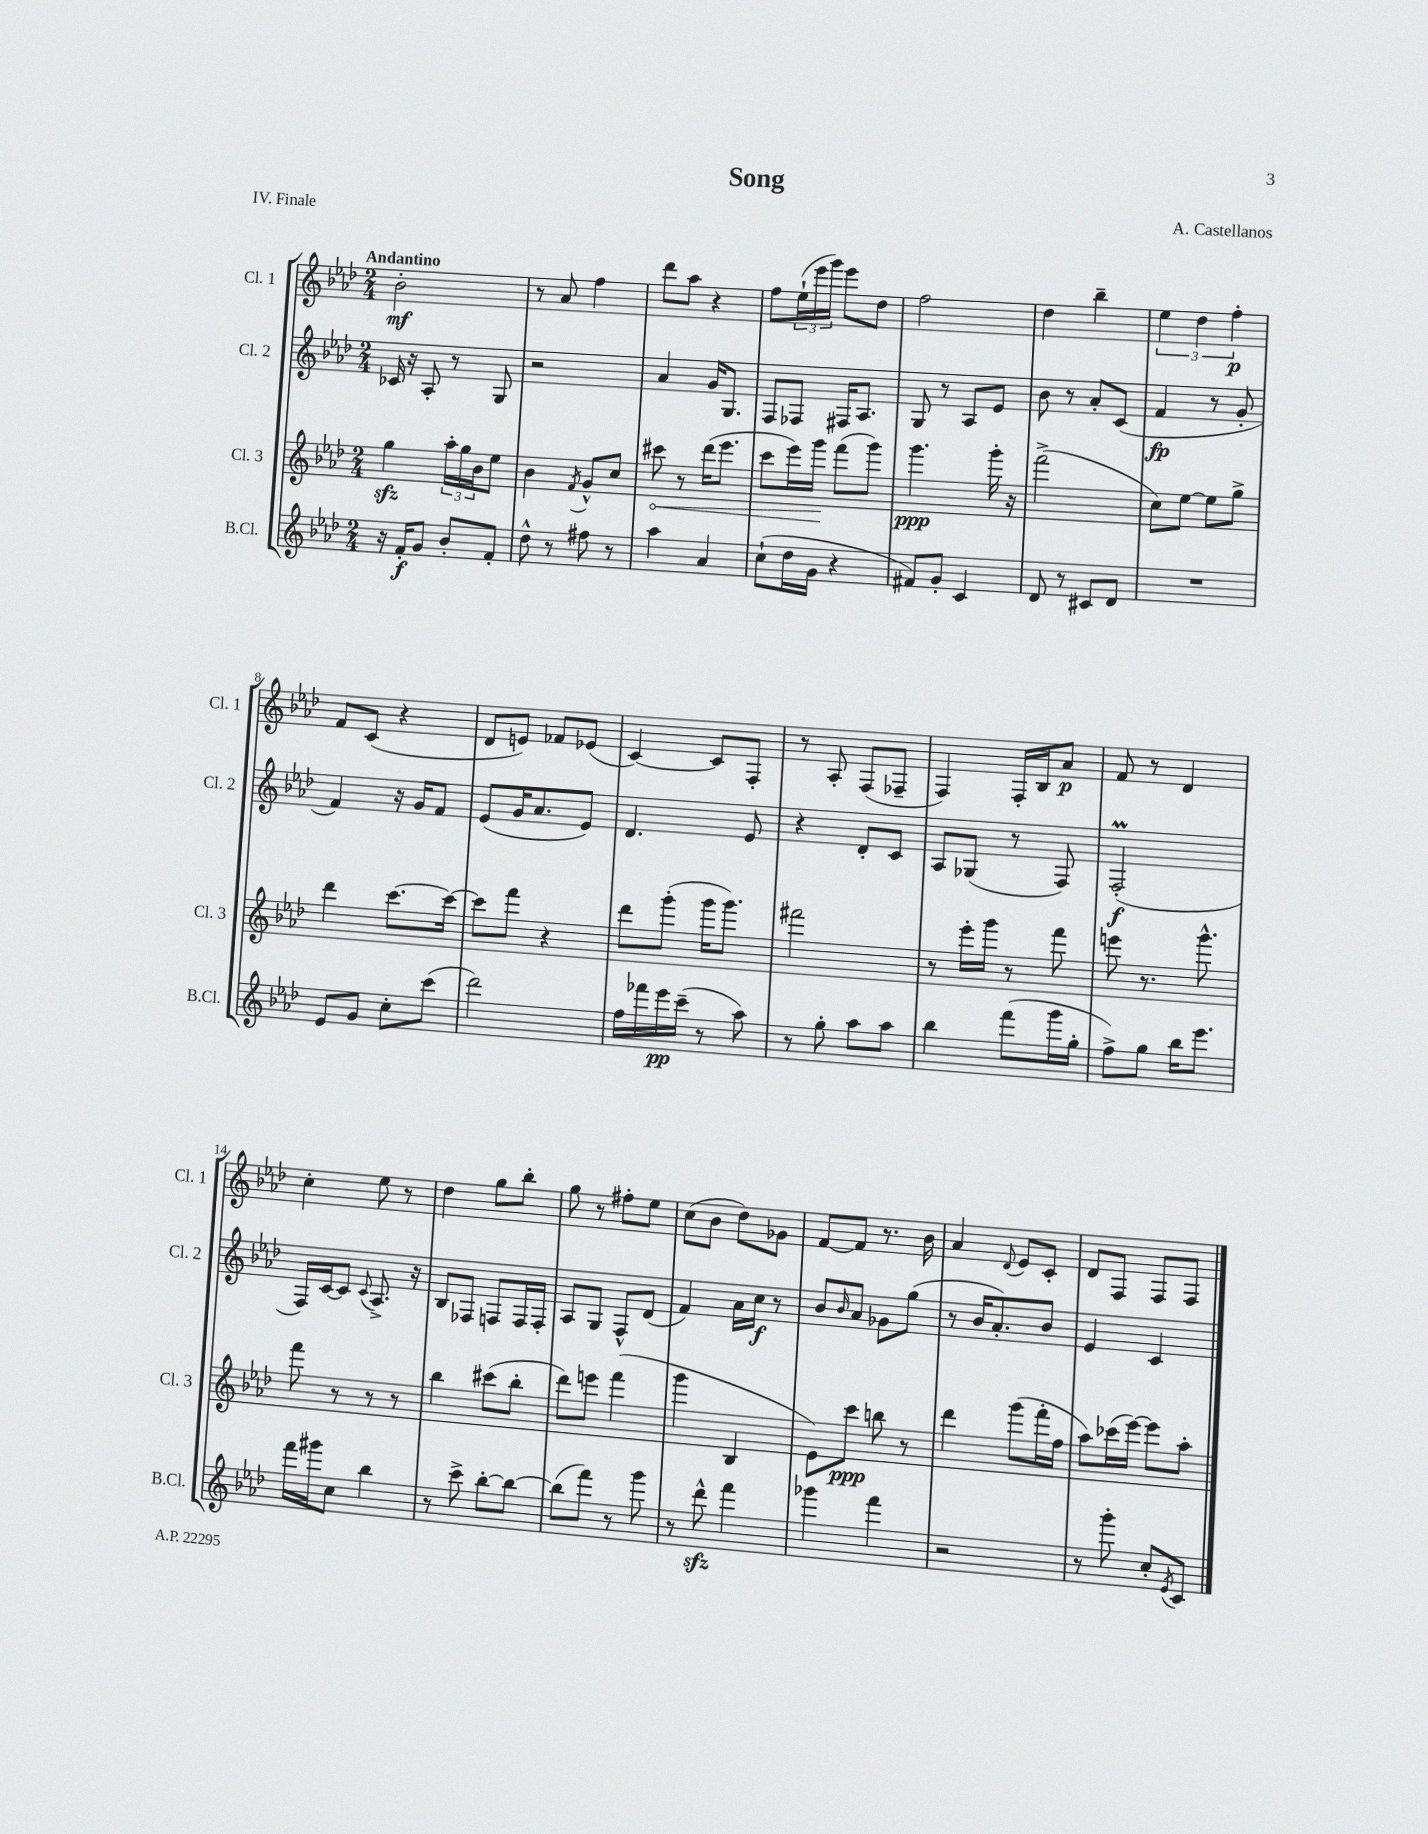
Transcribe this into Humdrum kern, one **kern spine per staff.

**kern	**dynam	**kern	**dynam	**kern	**dynam	**kern	**dynam
*part4	*part4	*part3	*part3	*part2	*part2	*part1	*part1
*staff4	*staff4	*staff3	*staff3	*staff2	*staff2	*staff1	*staff1
*I"B.Cl.	*	*I"Cl. 3	*	*I"Cl. 2	*	*I"Cl. 1	*
*I'B.Cl.	*	*I'Cl. 3	*	*I'Cl. 2	*	*I'Cl. 1	*
*clefG2	*	*clefG2	*	*clefG2	*	*clefG2	*
*k[b-e-a-d-]	*	*k[b-e-a-d-]	*	*k[b-e-a-d-]	*	*k[b-e-a-d-]	*
*M2/4	*	*M2/4	*	*M2/4	*	*M2/4	*
=1	=1	=1	=1	=1	=1	=1	=1
!	!	!	!	!	!	!LO:TX:a:B:t=Andantino	!
16r	.	4ggzz\	.	16c-X/	.	2b-'\	mf
16f'/KL	f	.	.	16r	.	.	.
8g/J	.	.	.	8A-'/	.	.	.
8b-'/L	.	24aa-'\LL	.	8r	.	.	.
.	.	24gg\	.	.	.	.	.
.	.	24b-\J	.	.	.	.	.
8f'/J	.	8ee-\J	.	8G/	.	.	.
=2	=2	=2	=2	=2	=2	=2	=2
8dd-^^\	.	4b-\	.	2r	.	8r	.
8r	.	.	.	.	.	8a-/	.
.	.	8qf/	.	.	.	.	.
8ff#X\	.	8g^^/L	.	.	.	4ff\	.
8r	.	8cc/J	.	.	.	.	.
=3	=3	=3	=3	=3	=3	=3	=3
!	!	!	!LO:HP:b	!	!	!	!
4aa-\	.	8ccc#X\	<	4a-/	.	8ddd-\L	.
.	.	8r	.	.	.	8aa-\J	.
4a-/	.	(16ddd-\KL	.	16g/KL	.	4r	.
.	.	8.eee-\J	.	8.G/J	.	.	.
=4	=4	=4	=4	=4	=4	=4	=4
(8cc`\L	.	8ccc\L	.	8F/L	.	8ff\L	.
16dd-\L	.	16eee-\L)	.	8F-X/J	.	(24ee-`\L	.
.	.	.	.	.	.	24eee-\	.
16g\JJ	.	16ggg\JJ	.	.	.	.	.
.	.	.	.	.	.	24ggg\JJ)	.
4r	.	(8fff\L	[	16F#X/KL	.	8eee-\L	.
.	.	.	.	8.A-/J	.	.	.
.	.	8ggg\J)	.	.	.	8dd-\J	.
=5	=5	=5	=5	=5	=5	=5	=5
8f#X/L)	.	4.ggg\	ppp	8G/	.	2ff\	.
8g'/J	.	.	.	8r	.	.	.
4c/	.	.	.	8A-/L	.	.	.
.	.	16ggg'\	.	8e-/J	.	.	.
.	.	16r	.	.	.	.	.
=6	=6	=6	=6	=6	=6	=6	=6
8d-/	.	(2fff^\	.	8b-\	.	4dd-\	.
8r	.	.	.	8r	.	.	.
8c#X/L	.	.	.	8a-'/L	.	4bb-~\	.
8d-/J	.	.	.	(8c/J	.	.	.
=7	=7	=7	=7	=7	=7	=7	=7
2r	.	8cc\L)	.	4f/	fp	6ee-\	.
.	.	[8ee-\J	.	.	.	.	.
.	.	.	.	.	.	6dd-\	.
.	.	8ee-\L]	.	8r	.	.	.
.	.	.	.	.	.	6ff'\	p
.	.	8gg^\J	.	8g'/	.	.	.
!!LO:LB:g=z
=8	=8	=8	=8	=8	=8	=8	=8
8e-/L	.	4ddd-\	.	4f/)	.	8f/L	.
8g/J	.	.	.	.	.	(8c/J	.
8cc'\L	.	[8.ccc\L	.	16r	.	4r	.
.	.	.	.	16g/KL	.	.	.
(8ccc\J	.	.	.	8f/J	.	.	.
.	.	16ccc\Jk_	.	.	.	.	.
=9	=9	=9	=9	=9	=9	=9	=9
2ddd-\)	.	8ccc\L]	.	(8e-/L	.	8d-/L	.
.	.	8fff\J	.	16g/K	.	8en/J)	.
.	.	.	.	8.a-/	.	.	.
.	.	4r	.	.	.	8f-X/L	.
.	.	.	.	8e-/J)	.	(8e-X/J	.
=10	=10	=10	=10	=10	=10	=10	=10
16ff\LL	.	8ddd-\L	.	4.d-/	.	[4c/)	.
16fff-X\	.	.	.	.	.	.	.
16eee-\	pp	(8ggg'\J	.	.	.	.	.
(16ccc~\JJ	.	.	.	.	.	.	.
8r	.	16ggg\KL	.	.	.	8c/L]	.
.	.	8.ggg\J)	.	.	.	.	.
8aa-\)	.	.	.	8e-/	.	8F'/J	.
=11	=11	=11	=11	=11	=11	=11	=11
8r	.	2fff#X\	.	4r	.	8r	.
8gg'\	.	.	.	.	.	8A-'/	.
8aa-\L	.	.	.	8d-'/L	.	(8F/L	.
8aa-\J	.	.	.	8c/J	.	8F-X~/J	.
=12	=12	=12	=12	=12	=12	=12	=12
4bb-\	.	8r	.	8A-/L	.	4F/)	.
.	.	16eee-'\LL	.	(8G-X/J	.	.	.
.	.	16ggg\JJ	.	.	.	.	.
(8fff\L	.	8r	.	8r	.	16F'/LL	.
.	.	.	.	.	.	16B-/J	.
16ggg\L	.	8fff\	.	8F/)	.	8a-/J	p
16gg'\JJ	.	.	.	.	.	.	.
=13	=13	=13	=13	=13	=13	=13	=13
8ff^\L)	.	8eeen\	.	(2FM'/	f	8f/	.
8gg\J	.	8.r	.	.	.	8r	.
16bb-\KL	.	.	.	.	.	4d-/	.
8.eee-\J	.	8.ggg^^\	.	.	.	.	.
!!LO:LB:g=z
=14	=14	=14	=14	=14	=14	=14	=14
16fff\LL	.	8fff\	.	16F/LL)	.	4cc'\	.
16ggg#X\J	.	.	.	[16c/J	.	.	.
8cc\J	.	8r	.	8c/J]	.	.	.
.	.	.	.	8qqc/	.	.	.
4bb-\	.	8r	.	8.A-^/	.	8ee-\	.
.	.	8r	.	.	.	8r	.
.	.	.	.	16r	.	.	.
=15	=15	=15	=15	=15	=15	=15	=15
8r	.	4bb-\	.	8B-/L	.	4dd-\	.
8ccc^\	.	.	.	8F-X/J	.	.	.
[8bb-'\L	.	(8ccc#X\L	.	8Fn/L	.	8gg\L	.
8bb-\J_	.	8bb-'\J	.	16F/L	.	8bb-'\J	.
.	.	.	.	16F'/JJ	.	.	.
=16	=16	=16	=16	=16	=16	=16	=16
(8bb-\L]	.	8ddd-\L)	.	8A-/L	.	8gg\	.
8fff\J)	.	8eeen\J	.	8G/J	.	8r	.
8r	.	(4fff\	.	8F^^/L	.	8ff#X'\L	.
8ggg\	.	.	.	(8d-/J	.	8ee-\J	.
=17	=17	=17	=17	=17	=17	=17	=17
8r	.	4ggg\	.	4f/)	.	(8cc\L	.
8ddd-zz^^\	.	.	.	.	.	8b-\J	.
4fff\	.	4B-/	.	16a-\LL	.	8dd-\L)	.
.	.	.	.	16cc\JJ	f	.	.
.	.	.	.	8r	.	8g-X\J	.
=18	=18	=18	=18	=18	=18	=18	=18
4ggg-X\	.	8e-\L)	.	8b-/L	.	[8f/L	.
.	.	.	.	16qqb-/	.	.	.
.	.	8ccc\J	ppp	8a-/J	.	8f/J]	.
4fff\	.	8bbn\	.	8g-X\L	.	8.r	.
.	.	8r	.	(8gg\J	.	.	.
.	.	.	.	.	.	16b-\	.
=19	=19	=19	=19	=19	=19	=19	=19
2r	.	4ddd-\	.	8r	.	4a-/	.
.	.	.	.	16b-/KL	.	.	.
.	.	.	.	8.a-'/)	.	.	.
.	.	.	.	.	.	8qqd-/	.
.	.	(8ggg\L	.	.	.	8e-/L	.
.	.	16fff'\L	.	8b-/J	.	8c'/J	.
.	.	16ff\JJ	.	.	.	.	.
=20	=20	=20	=20	=20	=20	=20	=20
8r	.	8aa-\L)	.	4e-/	.	8d-/L	.
8ggg'\	.	(16ccc-X\L	.	.	.	8F/J	.
.	.	[16eee-\JJ)	.	.	.	.	.
8cc'/L	.	8eee-\L]	.	4c/	.	8F/L	.
8qe-/	.	.	.	.	.	.	.
8c/J	.	8aa-'\J	.	.	.	8F/J	.
==	==	==	==	==	==	==	==
*-	*-	*-	*-	*-	*-	*-	*-
